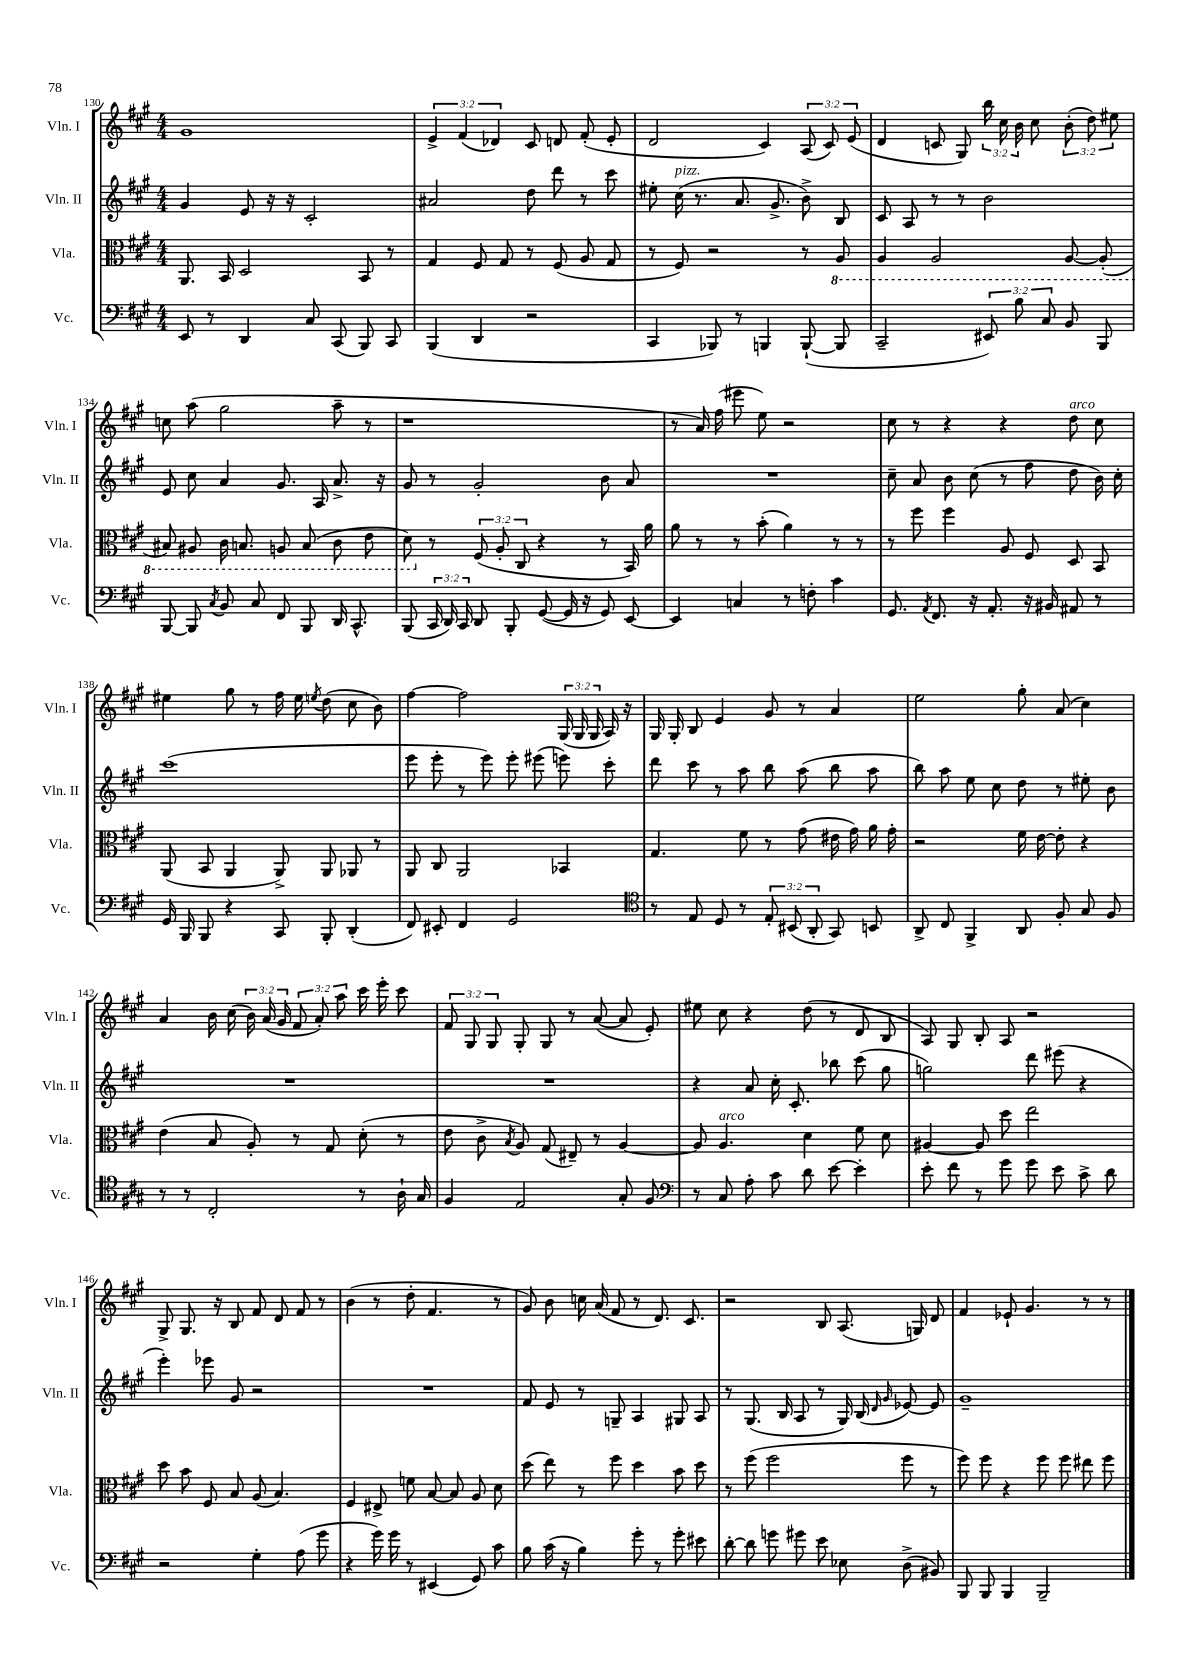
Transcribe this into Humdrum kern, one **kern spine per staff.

**kern	**kern	**kern	**kern
*part4	*part3	*part2	*part1
*staff4	*staff3	*staff2	*staff1
*I"Vc.	*I"Vla.	*I"Vln. II	*I"Vln. I
*I'Vc.	*I'Vla.	*I'Vln. II	*I'Vln. I
*clefF4	*clefC3	*clefG2	*clefG2
*k[f#c#g#]	*k[f#c#g#]	*k[f#c#g#]	*k[f#c#g#]
*M4/4	*M4/4	*M4/4	*M4/4
=130	=130	=130	=130
8EE/	8.AA/	4g#/	1g#
8r	.	.	.
.	16BB/	.	.
4DD/	2D/	8e/	.
.	.	16r	.
.	.	16r	.
8C#/	.	2c#'/	.
(8CC#/	.	.	.
8BBB/)	8BB/	.	.
8CC#/	8r	.	.
=131	=131	=131	=131
(4BBB/	4G#/	2a#X/	6e^/
.	.	.	(6f#/
4DD/	8F#/	.	.
.	.	.	6d-X/)
.	8G#/	.	.
2r	8r	8dd\	8c#/
.	(8F#/	8ddd\	8dn/
.	8A/	8r	(8f#'/
.	8G#/	8ccc#\	8e'/
=132	=132	=132	=132
4CC#/	8r	8ee#X'\	2d/
!	!	!LO:TX:a:i:t=pizz.	!
.	8F#/)	(16cc#\	.
.	.	8.r	.
8BBB-X/)	2r	.	.
8r	.	8.a/	.
4BBBn/	.	.	4c#/)
.	.	8.g#^/	.
([8BBB`/	8r	8b^\)	(12A/
.	.	.	12c#/)
*	*8ba	*	*
8BBB/]	8AA/	8B/	.
.	.	.	(12e/
=133	=133	=133	=133
2CC#~/	4AA/	8c#/	4d/
.	.	8A/	.
.	2AA/	8r	8cn/
.	.	8r	8G#/)
12EE#X/)	.	2b\	24bb\
.	.	.	24cc#\
12B\	.	.	24b\
.	.	.	8cc#\
12C#/	.	.	.
8BB/	[8AA/	.	(12b'\
.	.	.	12dd\)
8BBB/	(8AA'/]	.	.
.	.	.	12ee#X\
!!LO:LB:g=z
=134	=134	=134	=134
[8BBB/	8BB#X/)	8e/	8ccn\
8BBB/]	8AA#X/	8cc#\	(8aa\
8qC#/	.	.	.
8BB/	16C#\	4a/	2gg#\
.	8.BBn/	.	.
8C#/	.	.	.
8FF#/	8AAn/	8.g#/	.
8BBB/	(8BB/	.	.
.	.	16A/	.
16DD/	8C#\	8.a^/	8aa~\
8.CC#^^/	.	.	.
.	8E\	.	8r
.	.	16r	.
=135	=135	=135	=135
(8BBB/	8D\)	8g#/	1r
*	*X8ba	*	*
24CC#/	8r	8r	.
24DD/)	.	.	.
24CC#/	.	.	.
8DD/	(12F#/	2g#'/	.
.	12A'/	.	.
8BBB'/	.	.	.
.	12C#/	.	.
([8GG#/	4r	.	.
16GG#/]	.	.	.
16r	.	.	.
8GG#/)	8r	8b\	.
[8EE/	16BB/)	8a/	.
.	16a\	.	.
=136	=136	=136	=136
4EE/]	8a\	1r	8r
.	8r	.	16a/)
.	.	.	(16ff#\
4Cn/	8r	.	8eee#X\
.	(8b'\	.	8ee\)
8r	4a\)	.	2r
8Fn'\	.	.	.
4c#\	8r	.	.
.	8r	.	.
=137	=137	=137	=137
8.GG#/	8r	8cc#~\	8cc#\
.	8ff#\	8a/	8r
8qAA/	.	.	.
8.FF#/	.	.	.
.	4ff#\	8b\	4r
16r	.	(8cc#\	.
8.AA'/	.	.	.
.	8A/	8r	4r
16r	8F#/	8ff#\	.
16BB#X/	.	.	.
!	!	!	!LO:TX:a:i:t=arco
8AA#X/	8D/	8dd\	8dd\
8r	8BB/	16b\)	8cc#\
.	.	16cc#'\	.
!!LO:LB:g=z
=138	=138	=138	=138
16GG#/	(8AA/	(1ccc#	4ee#X\
16BBB/	.	.	.
8BBB/	8BB/	.	.
4r	4AA/	.	8gg#\
.	.	.	8r
8CC#/	8AA^/)	.	16ff#\
.	.	.	16ee#\
.	.	.	8qeen/
8BBB'/	8AA/	.	(8dd\
(4DD'/	8AA-X/	.	8cc#\
.	8r	.	8b\)
=139	=139	=139	=139
8FF#/)	8AA/	8eee\	[4ff#\
8EE#X'/	8C#/	8eee'\	.
4FF#/	2AA/	8r	2ff#\]
.	.	8eee\)	.
2GG#/	.	8eee'\	.
.	.	(8eee#X\	.
.	4BB-X/	8eeen\)	(24G#/
.	.	.	24G#/
.	.	.	24G#/
.	.	8ccc#'\	16A/)
.	.	.	16r
=140	=140	=140	=140
*clefC4	*	*	*
8r	4.G#/	8ddd\	16G#/
.	.	.	16G#'/
8E/	.	8ccc#\	8B/
8D/	.	8r	4e/
8r	8f#\	8aa\	.
12E'/	8r	8bb\	8g#/
(12BB#X/	.	.	.
.	(8g#\	(8aa\	8r
12AA'/	.	.	.
8GG#/)	16e#X\	8bb\	4a/
.	16g#\)	.	.
8BBn/	16a\	8aa\	.
.	16g#'\	.	.
=141	=141	=141	=141
8AA^/	2r	8bb\)	2ee\
8C#/	.	8aa\	.
4FF#^/	.	8ee\	.
.	.	8cc#\	.
8AA/	16f#\	8dd\	8gg#'\
.	[16e\	.	.
8F#'/	8e'\]	8r	(8a/
8G#/	4r	8ee#X'\	4cc#\)
8F#/	.	8b\	.
!!LO:LB:g=z
=142	=142	=142	=142
8r	(4e\	1r	4a/
8r	.	.	.
2C#'/	8B/	.	16b\
.	.	.	(16cc#\
.	8A'/)	.	24b\)
.	.	.	(24a/
.	.	.	24g#/
.	8r	.	12f#/
.	.	.	12a'/)
.	8G#/	.	.
.	.	.	12aa\
8r	(8d'\	.	16ccc#\
.	.	.	16eee'\
16A`\	8r	.	8ccc#\
16G#/	.	.	.
=143	=143	=143	=143
4F#/	8e\	1r	12f#/
.	.	.	12G#/
.	8c#^\	.	.
.	.	.	12G#/
.	8qB/	.	.
2E/	8A/)	.	8G#'/
.	(8G#/	.	8G#/
.	8E#X~/)	.	8r
.	8r	.	([8a/
8G#'/	[4A/	.	8a/]
8F#/	.	.	8e'/)
=144	=144	=144	=144
*clefF4	*	*	*
8r	8A/]	4r	8ee#X\
!	!LO:TX:a:i:t=arco	!	!
8C#/	4.A/	.	8cc#\
8A'\	.	8a/	4r
8c#\	.	16cc#'\	.
.	.	8.c#'/	.
8d\	4d\	.	(8dd\
[8e\	.	8bb-X\	8r
4e'\]	8f#\	(8ccc#\	8d/
.	8d\	8gg#\	8B/
=145	=145	=145	=145
8e'\	[4A#X/	2ggn\)	8A/)
8f#\	.	.	8G#/
8r	8A#/]	.	8B'/
8g#\	8dd\	.	8A/
8g#\	2ee\	8ddd\	2r
8e\	.	(8eee#X\	.
8c#^\	.	4r	.
8d\	.	.	.
!!LO:LB:g=z
=146	=146	=146	=146
2r	8dd\	4eee'\)	8G#^/
.	8b\	.	8.G#/
.	8F#/	8eee-X\	.
.	.	.	16r
.	8B/	8g#/	8B/
4G#'\	(8A/	2r	8f#/
.	4.B/)	.	8d/
(8A\	.	.	8f#/
8g#\	.	.	8r
=147	=147	=147	=147
4r	4F#/	1r	(4b\
16g#\)	8E#X^/	.	8r
16g#\	.	.	.
8r	8fn\	.	8dd'\
(4EE#X/	[8B/	.	4.f#/
.	8B/]	.	.
8GG#/)	8A/	.	.
8c#\	8d\	.	8r
=148	=148	=148	=148
8B\	(8dd\	8f#/	8g#/)
(16c#\	8ee\)	8e/	8b\
16r	.	.	.
4B\)	8r	8r	16ccn\
.	.	.	(16a/
.	8ff#\	8Gn~/	8f#/
8g#'\	4dd\	4A/	8r
8r	.	.	8.d/)
8g#'\	8b\	8G#X/	.
.	.	.	8.c#/
8e#X\	8dd\	8A/	.
=149	=149	=149	=149
[8d'\	8r	8r	2r
8d\]	(8ff#\	(8.G#/	.
8gn\	2ff#\	.	.
.	.	16B/	.
8g#X\	.	8A/	.
8e\	.	8r	8B/
8E-X\	.	16G#/)	(8.A/
.	.	(16B/	.
.	.	16qqd/	.
.	.	16qqg#/	.
(8D^\	8ff#\	[8e-X/)	.
.	.	.	16Gn/)
8BB#X/)	8r	8e-/]	8d/
=150	=150	=150	=150
8BBB/	8ff#\)	1g#~	4f#/
8BBB/	8ff#\	.	.
4BBB/	4r	.	8e-X`/
.	.	.	4.g#/
2BBB~/	8ff#\	.	.
.	8ff#\	.	.
.	8ee#X\	.	8r
.	8ff#\	.	8r
==	==	==	==
*-	*-	*-	*-
